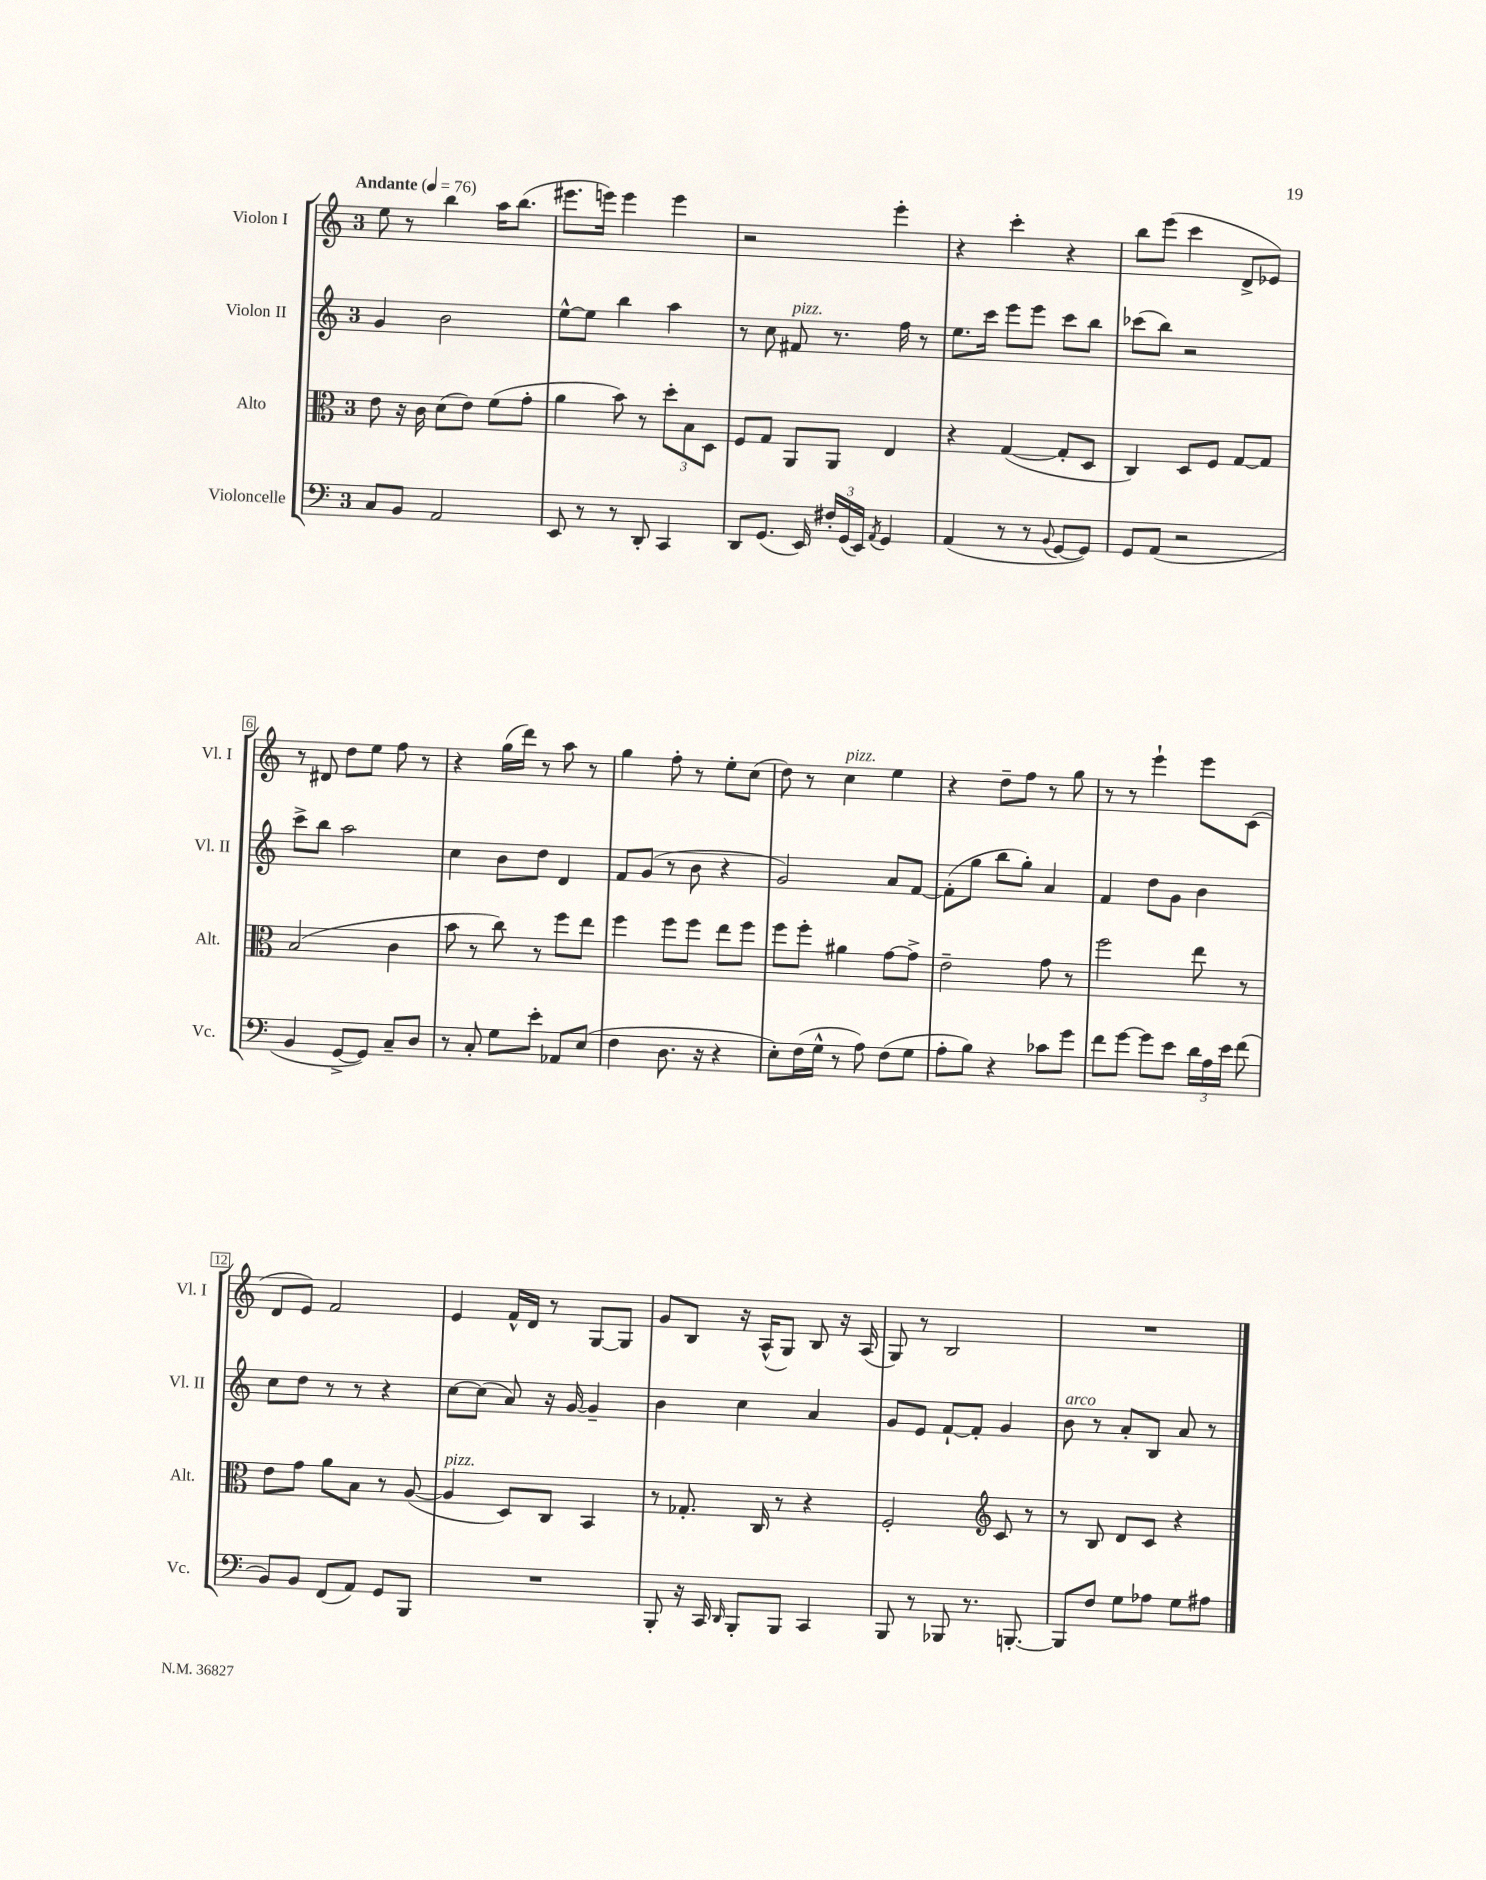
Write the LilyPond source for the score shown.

<<
\new StaffGroup <<
\new Staff = "s0" \with { instrumentName = "Violon I" shortInstrumentName = "Vl. I" } {
    \clef treble \key c \major \once \override Staff.TimeSignature.style = #'single-digit \time 3/4 \tempo "Andante" 4 = 76
    \autoBeamOff e''8 r8 b''4 a''16[ b''8.]( |
    eis'''8.[ e'''16]) e'''4 e'''4 |
    r2 e'''4-. |
    r4 c'''4-. r4 |
    b''8[ e'''8]( c'''4 d'8[-> ees'8]) |
    r8 dis'8 d''8[ e''8] f''8 r8 |
    r4 g''16[( d'''16]) r8 a''8 r8 |
    g''4 f''8-. r8 e''8[-. c''8]( |
    d''8) r8 c''4^\markup { \italic "pizz." } e''4 |
    r4 d''8[-- f''8] r8 g''8 |
    r8 r8 e'''4-! e'''8[ c'8]( |
    d'8[ e'8]) f'2 |
    e'4 f'16[-^ d'16] r8 g8[~ g8] |
    g'8[ b8] r16 a16[-^( g8]) b8 r16 a16( |
    g8) r8 b2 |
    R2. \bar "|." |
}
\new Staff = "s1" \with { instrumentName = "Violon II" shortInstrumentName = "Vl. II" } {
    \clef treble \key c \major \once \override Staff.TimeSignature.style = #'single-digit \time 3/4
    \autoBeamOff g'4 b'2 |
    e''8[~-^ e''8] b''4 a''4 |
    r8 c''8 fis'8^\markup { \italic "pizz." } r8. f''16 r8 |
    e''8.[ c'''16] e'''8[ e'''8] c'''8[ b''8] |
    ces'''8[( b''8]) r2 |
    c'''8[-> b''8] a''2 |
    c''4 b'8[ d''8] d'4 |
    f'8[ g'8]( r8 b'8 r4 |
    g'2) a'8[ f'8]~ |
    f'8[-.( g''8] b''8[ g''8]-.) a'4 |
    f'4 d''8[ g'8] b'4 |
    c''8[ d''8] r8 r8 r4 |
    c''8[~ c''8]( a'8) r16 g'16~ g'4-- |
    b'4 c''4 a'4 |
    g'8[ e'8] f'8[~-! f'8]-. g'4 |
    b'8^\markup { \italic "arco" } r8 a'8[-. b8] a'8 r8 \bar "|." |
}
\new Staff = "s2" \with { instrumentName = "Alto" shortInstrumentName = "Alt." } {
    \clef alto \key c \major \once \override Staff.TimeSignature.style = #'single-digit \time 3/4
    \autoBeamOff e'8 r16 c'16 d'8[( e'8]) f'8[( g'8]-. |
    a'4 b'8) r8 \tuplet 3/2 { d''8[-. b8 d8] } |
    f8[ g8] a,8[ a,8] e4 |
    r4 g4~( g8[-. d8] |
    c4) d8[ f8] g8[~ g8] |
    b2( c'4 |
    b'8 r8 c''8) r8 f''8[ e''8] |
    f''4 f''8[ f''8] e''8[ f''8] |
    f''8[ f''8]-. ais'4 g'8[~ g'8]-> |
    e'2-- g'8 r8 |
    f''2 e''8 r8 |
    e'8[ g'8] a'8[ b8] r8 a8~( |
    a4^\markup { \italic "pizz." } d8[) c8] b,4 |
    r8 ges8.-. c16 r8 r4 |
    f2-. \clef treble c'8 r8 |
    r8 b8 d'8[ c'8] r4 \bar "|." |
}
\new Staff = "s3" \with { instrumentName = "Violoncelle" shortInstrumentName = "Vc." } {
    \clef bass \key c \major \once \override Staff.TimeSignature.style = #'single-digit \time 3/4
    \autoBeamOff c8[ b,8] a,2 |
    e,8 r8 r8 d,8-. c,4 |
    d,8[ g,8.]( e,16) \tuplet 3/2 { fis16[-. g,16( e,16]) } \acciaccatura { a,8 } g,4 |
    a,4( r8 r8 \appoggiatura { b,8 } g,8[~ g,8]) |
    g,8[ a,8]( r2 |
    b,4 g,8[~-> g,8]) c8[-- d8] |
    r8 c8-. g8[ e'8]-. aes,8[ e8]( |
    f4 d8. r16 r4 |
    e8[-.) f16( g16]-^ r8 a8) f8[( g8] |
    a8[-. b8]) r4 ces'8[ g'8] |
    f'8[ g'8]~ g'8[ e'8] \tuplet 3/2 { d'16[ a16 e'16] } f'8( |
    b,8[) b,8] f,8[( a,8]) g,8[ b,,8] |
    R2. |
    b,,8-. r16 c,16 \grace { d,16 } b,,8[-. b,,8] c,4 |
    b,,8 r8 bes,,8 r8. b,,8.~-. |
    b,,8[ f8] g8[ aes8] g8[ ais8] \bar "|." |
}
>>
>>
\layout { \context { \Score \override BarNumber.stencil = #(make-stencil-boxer 0.1 0.3 ly:text-interface::print) } }
